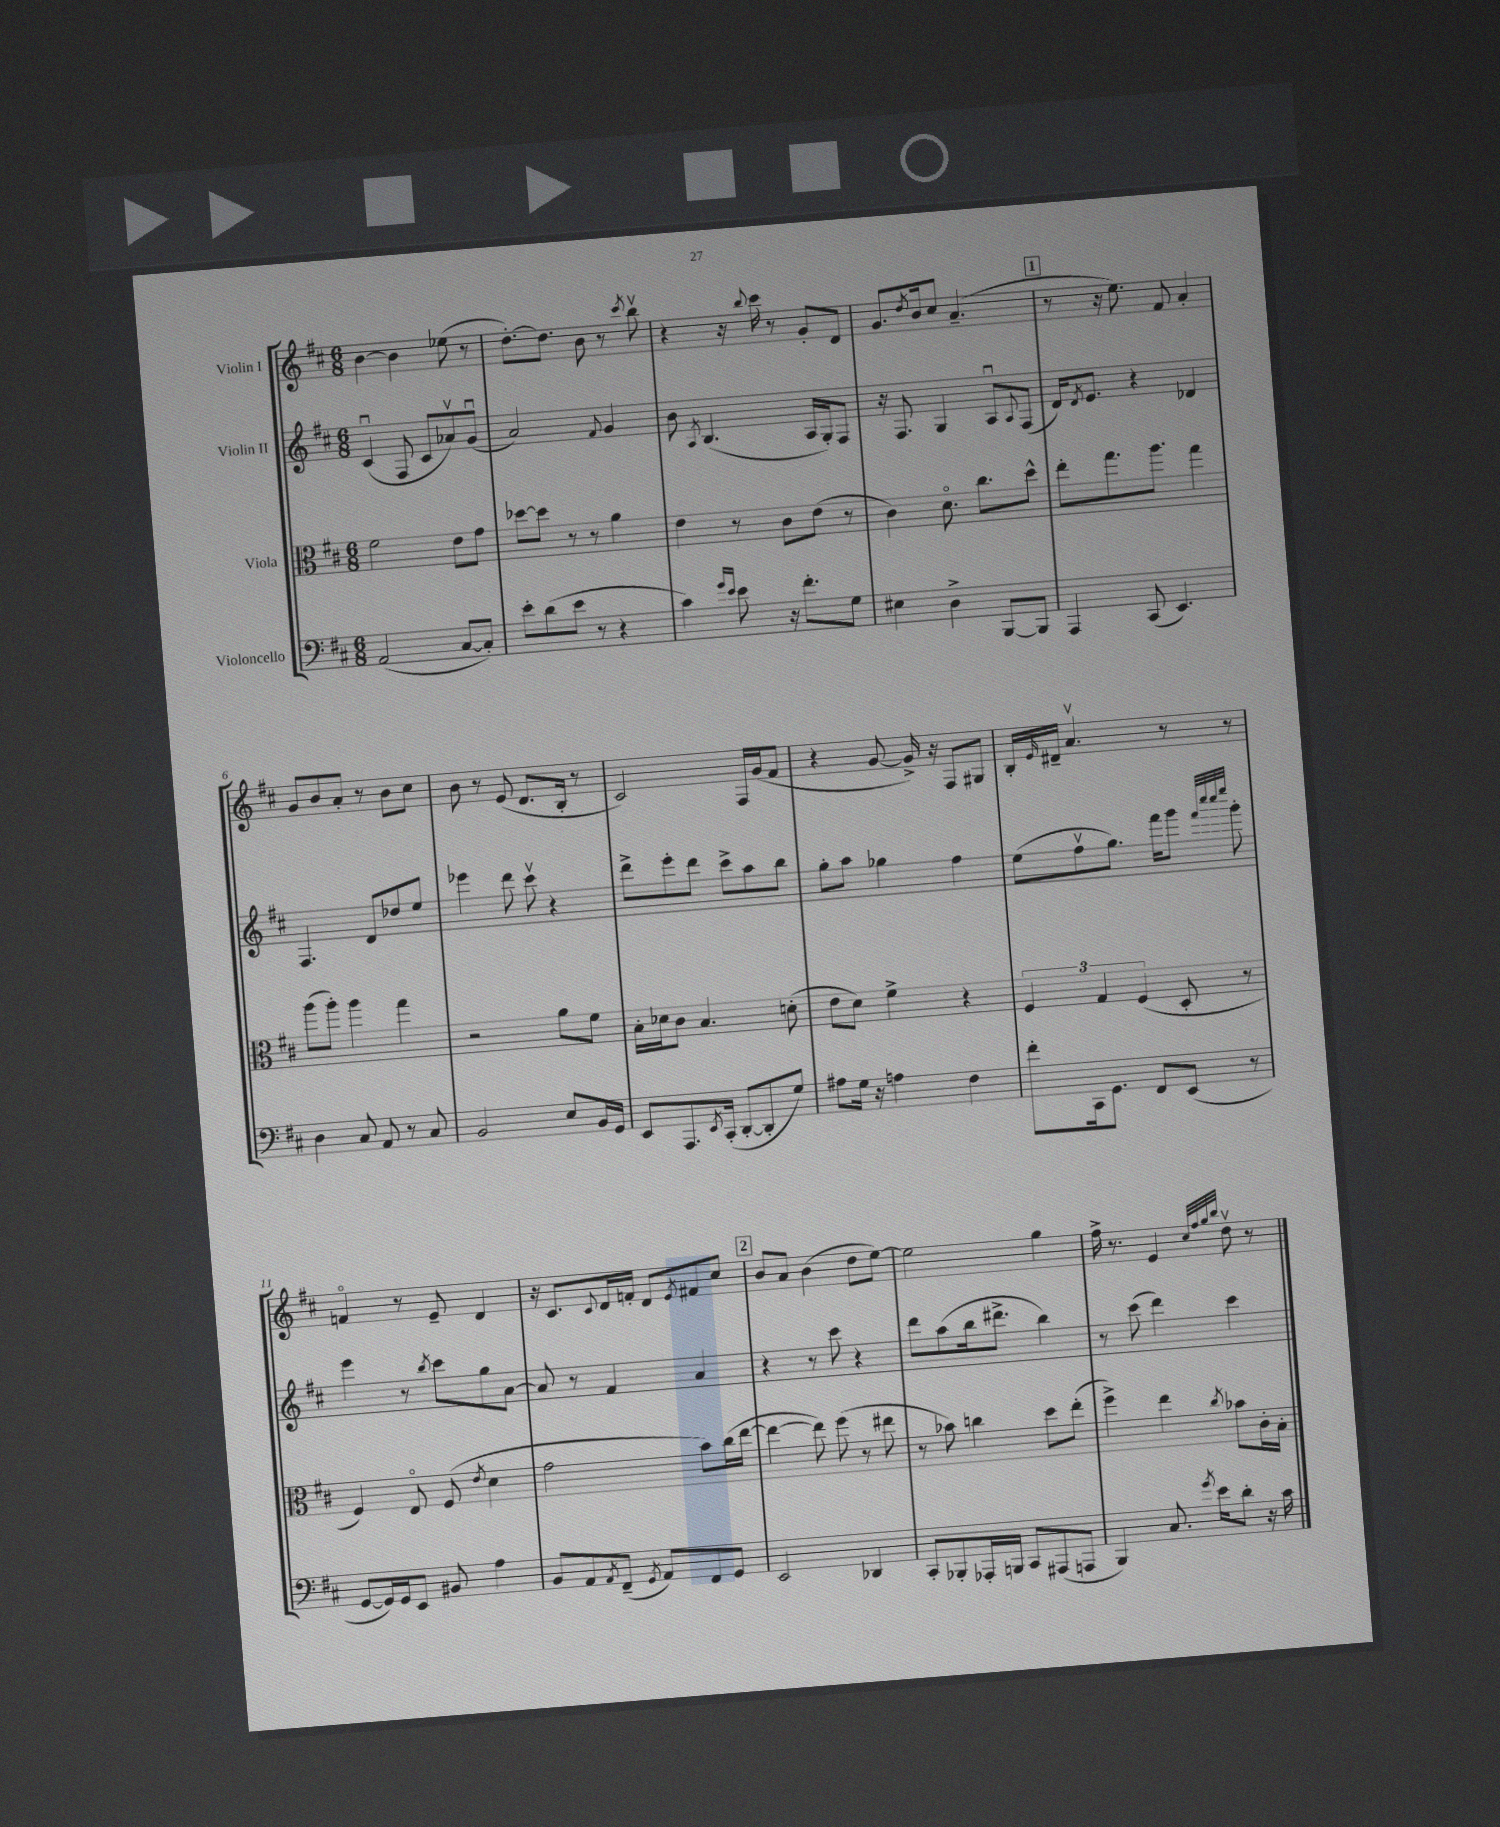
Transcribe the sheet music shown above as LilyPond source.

<<
\new StaffGroup <<
\new Staff = "s0" \with { instrumentName = "Violin I" } {
    \clef treble \key d \major \numericTimeSignature \time 6/8
    b'4~ b'4 ees''8( r8 |
    d''8.~-.) d''8. b'8 r8 \acciaccatura { cis'''8 } b''8\upbow |
    r4 r16 \appoggiatura { b''8 } cis'''16 r8 g'8-. d'8 |
    g'8. \acciaccatura { d''8 } b'16 cis''8 a'4.--( |
    \mark \markup { \box "1" } r8 r16 e''8.) fis'8 a'4-. |
    g'8 b'8 a'8-. r8 b'8 cis''8 |
    b'8 r8 e'8( d'8. b16-. r8 |
    cis'2) fis16 g'16( fis'8 |
    r4 g'8~ g'16->) r16 fis8 gis8 |
    b16-. \grace { e'16 } dis'16-- a'4.\upbow r8 r8 |
    f'4\flageolet r8 e'8-- d'4 |
    r16 cis'8. \appoggiatura { cis'8 } d'16 f'16-. d'8 \acciaccatura { e'8 } fis'8 cis''8 |
    \mark \markup { \box "2" } b'8 a'8 b'4( d''8 e''8~) |
    e''2 g''4 |
    fis''16-> r8. e'4 \grace { cis''32 fis''32 g''32 b''32 } d''8\upbow r8 \bar "|." |
}
\new Staff = "s1" \with { instrumentName = "Violin II" } {
    \clef treble \key d \major \numericTimeSignature \time 6/8
    cis'4\downbow( fis8 cis'8 aes'8\upbow) g'8\downbow( |
    a'2) \appoggiatura { fis'8 } g'4 |
    b'8 \acciaccatura { a8 } b4.( a16 g16-.) fis8 |
    r16 fis8. g4 a8\downbow \appoggiatura { a8 } fis8( |
    \mark \markup { \box "1" } d'16) \acciaccatura { d'8 } e'8. r4 des'4 |
    fis4. d'8 des''8 e''8 |
    ees'''4 d'''8 cis'''8\upbow r4 |
    d'''8-> e'''8-. d'''8 cis'''8-> a''8 b''8 |
    g''8-. a''8 ges''4 fis''4 |
    e''8( fis''8\upbow g''8.) fis'''16 g'''8 \grace { fis'''32 cis''''32 cis''''32 e''''32 } g'''8-. |
    e'''4 r8 \acciaccatura { b''8 } cis'''8 g''8 a'8~ |
    a'8 r8 fis'4 a'4 |
    \mark \markup { \box "2" } r4 r8 cis'''8 r4 |
    d'''8 a''8( b''16 dis'''8.-> b''4) |
    r8 cis'''8( d'''4) cis'''4 \bar "|." |
}
\new Staff = "s2" \with { instrumentName = "Viola" } {
    \clef alto \key d \major \numericTimeSignature \time 6/8
    fis'2 e'8 g'8 |
    des''8~ des''8 r8 r8 a'4 |
    e'4 r8 cis'8 e'8( r8 |
    cis'4) d'8.\flageolet cis''8. d''8-^ |
    \mark \markup { \box "1" } e''8-. g''8. a''8. g''4 |
    a''8( a''8-.) a''4 g''4 |
    r2 a'8 fis'8 |
    b16-. des'16 cis'8 b4. d'8-.( |
    e'8 d'8) fis'4-> r4 |
    \tuplet 3/2 { fis4 g4 fis4( } d8-. r8 |
    fis4) e8\flageolet fis8( \acciaccatura { e'8 } d'4 |
    g'2 b'8) cis''16( e''16~ |
    \mark \markup { \box "2" } e''4~ e''8) fis''8( r8 eis''8 |
    r8 bes'8) c''4 d''8 e''8-.( |
    fis''4->) e''4 \acciaccatura { cis''8 } bes'8 cis'16-. b16-. \bar "|." |
}
\new Staff = "s3" \with { instrumentName = "Violoncello" } {
    \clef bass \key d \major \numericTimeSignature \time 6/8
    a,2( cis8~ cis8-.) |
    e'8-. d'8( e'8 r8 r4 |
    cis'4) \grace { g'16 e'16 } e'8 r16 fis'8.-. g8 |
    eis4 d4-> b,,8~ b,,8 |
    \mark \markup { \box "1" } a,,4 cis,8( e,4.) |
    d4 cis8 a,8 r8 cis8 |
    b,2 e8 b,16 g,16 |
    e,8 a,,8. \acciaccatura { e,8 } cis,16-.( d,8~-. d,8-. g8) |
    ais8 g16 r16 a4 fis4 |
    fis'8-. cis,16 g,8. fis,8 e,8( r8 |
    g,8~ g,16) g,16 e,8 bis,8 a4 |
    b,8 a,8 \acciaccatura { a,8 } fis,8--( \acciaccatura { g,8 } a,8) fis,8 g,8 |
    \mark \markup { \box "2" } e,2 des,4 |
    cis,8-. bes,,8-. aes,,16-. b,,16 cis,8 ais,,8( a,,8 |
    b,,4) cis8. \acciaccatura { g'8 } e'16 d'8-. r16 cis'16 \bar "|." |
}
>>
>>
